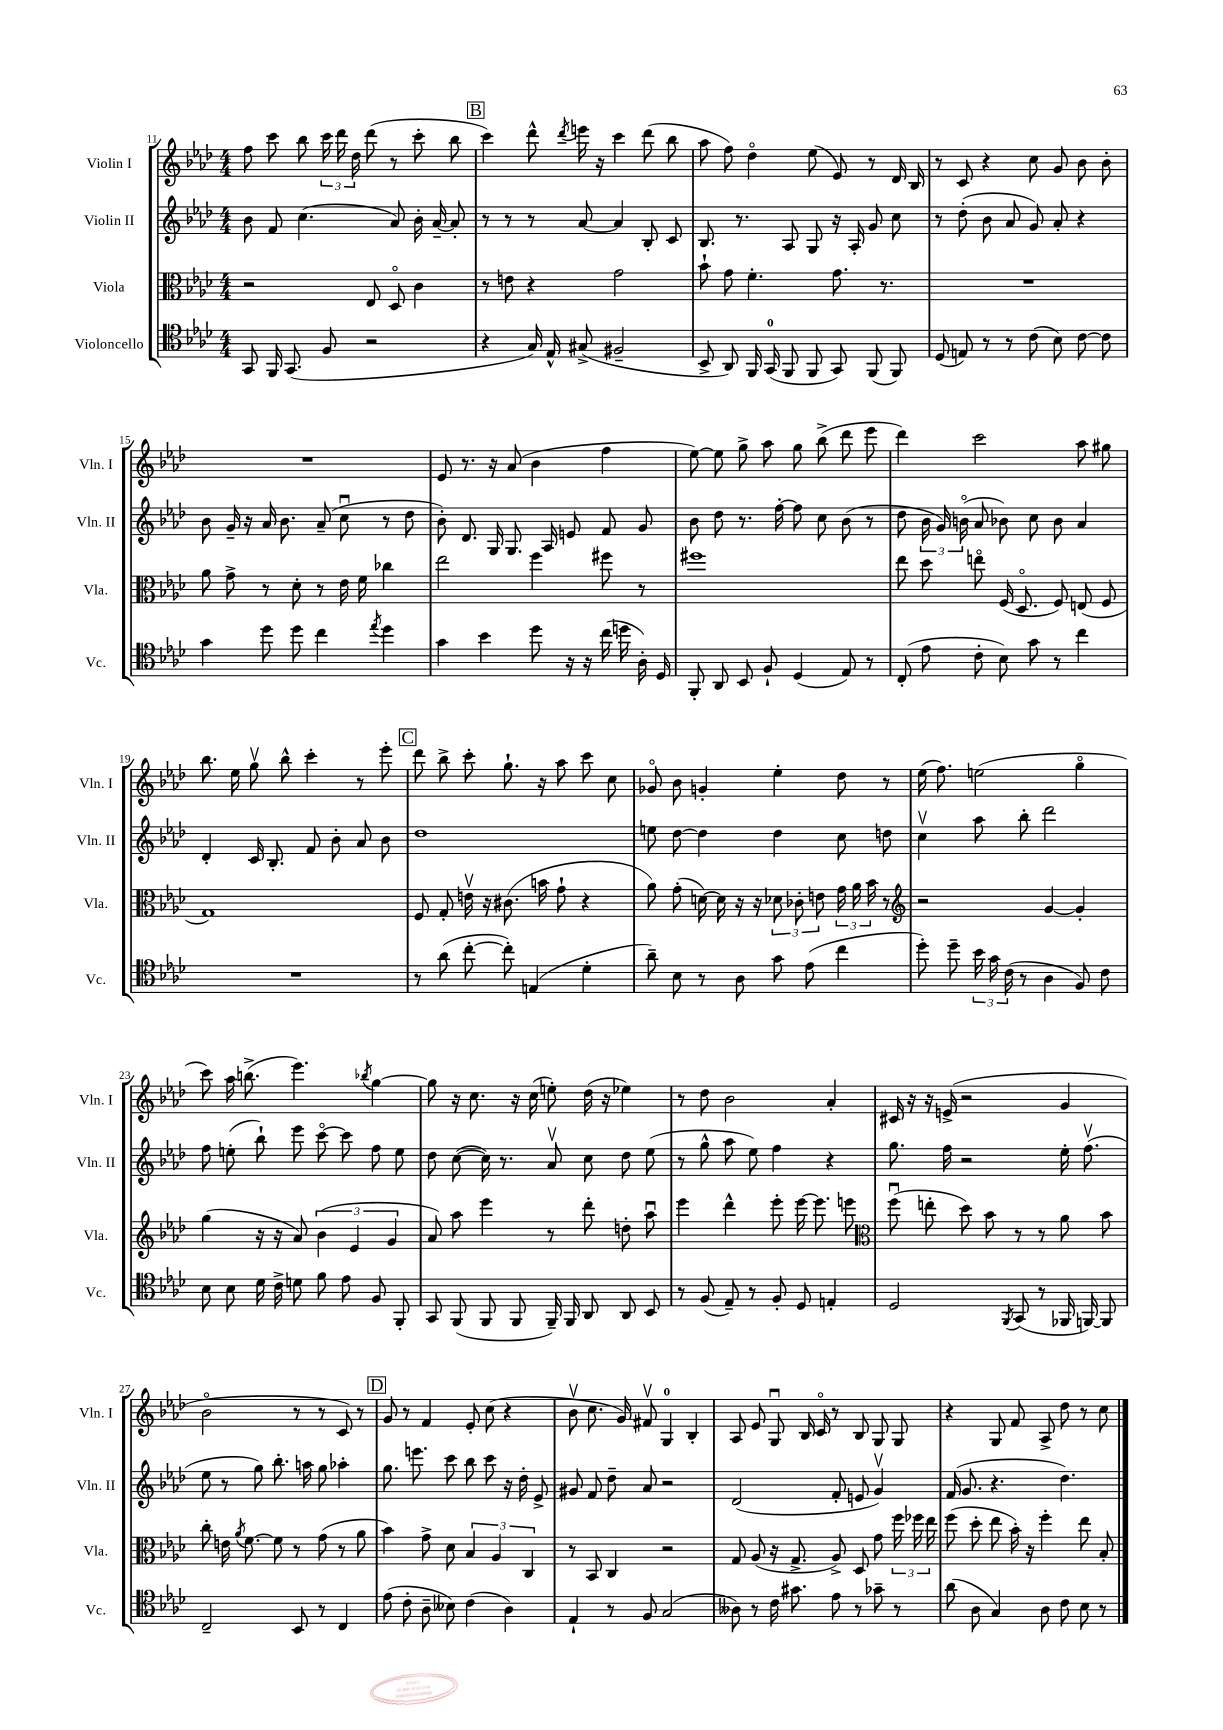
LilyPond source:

<<
\new StaffGroup <<
\new Staff = "s0" \with { instrumentName = "Violin I" shortInstrumentName = "Vln. I" } {
    \clef treble \key aes \major \numericTimeSignature \time 4/4
    \autoBeamOff f''8 c'''8 bes''8 \tuplet 3/2 { c'''16 des'''16 des''16 } des'''8( r8 c'''8-. bes''8 |
    \mark \markup { \box "B" } c'''4) des'''8-^ \acciaccatura { des'''8 } e'''16 r16 c'''4 des'''8( bes''8 |
    aes''8 f''8) des''4\flageolet ees''8( ees'8) r8 des'16 bes16 |
    r8 c'8 r4 c''8 g'8 bes'8 bes'8-. |
    R1 |
    ees'8 r8. r16 aes'8( bes'4 f''4 |
    ees''8~) ees''8 g''8-> aes''8 g''8 bes''8->( des'''8 ees'''8 |
    des'''4) c'''2 aes''8 gis''8 |
    bes''8. ees''16 g''8\upbow bes''8-^ c'''4-. r8 ees'''8-. |
    \mark \markup { \box "C" } des'''8 bes''8-> c'''8-. g''8.-! r16 aes''8 c'''8 c''8 |
    ges'8\flageolet bes'8 g'4-. ees''4-. des''8 r8 |
    ees''16( f''8.) e''2( g''4\flageolet |
    c'''8) aes''16 b''8.->( ees'''4.) \acciaccatura { bes''8 } g''4~ |
    g''8 r16 c''8. r16 c''16( e''8-.) des''16( r16 ees''4) |
    r8 des''8 bes'2 aes'4-. |
    cis'16 r16 r16 e'16->( r2 g'4 |
    bes'2\flageolet r8 r8 c'8) r8 |
    \mark \markup { \box "D" } g'8 r8 f'4 ees'8-. c''8( r4 |
    bes'8\upbow c''8. g'16) fis'8\upbow g4-0 bes4-. |
    aes8 ees'8 g8\downbow bes16 c'16\flageolet r8 bes8 g8 g8 |
    r4 g8 f'8 aes8-> des''8 r8 c''8 \bar "|." |
}
\new Staff = "s1" \with { instrumentName = "Violin II" shortInstrumentName = "Vln. II" } {
    \clef treble \key aes \major \numericTimeSignature \time 4/4
    \autoBeamOff bes'8 f'8 c''4.( aes'8) bes'16-. aes'16~-- aes'8-. |
    \mark \markup { \box "B" } r8 r8 r8 aes'8~ aes'4 bes8-. c'8 |
    bes8. r8. aes8 g8 r16 aes16-. g'8 c''8 |
    r8 des''8-.( bes'8 aes'8 g'8) aes'8-. r4 |
    bes'8 g'16-- r16 aes'16 bes'8. aes'8--( c''8\downbow r8 des''8 |
    bes'8-.) des'8. g16 g8. aes16 e'8 f'8 g'8 |
    bes'8 des''8 r8. f''16~-. f''8 c''8 bes'8( r8 |
    des''8 \tuplet 3/2 { bes'16 g'16) b'16\flageolet( } aes'8 bes'8) c''8 bes'8 aes'4 |
    des'4-. c'16 bes8.-. f'8 bes'8-. aes'8 bes'8 |
    \mark \markup { \box "C" } des''1 |
    e''8 des''8~ des''4 des''4 c''8 d''8 |
    c''4\upbow aes''8 bes''8-. des'''2 |
    f''8 e''8-.( bes''8-!) ees'''8 c'''8~\flageolet c'''8 f''8 e''8 |
    des''8 c''8~( c''16) r8. aes'8\upbow c''8 des''8 ees''8( |
    r8 g''8-^ aes''8 ees''8) f''4 r4 |
    g''8. f''16 r2 ees''16-. f''8.\upbow( |
    ees''8 r8 g''8) bes''8.-. a''16 g''8 aes''4-. |
    \mark \markup { \box "D" } g''8. e'''8. c'''8 bes''8 c'''8 r16 des''16-. ees'8-> |
    gis'8 f'8 des''8-- aes'8 r2 |
    des'2( f'8-. e'8 g'4\upbow) |
    f'16( g'8. r4. des''4.) \bar "|." |
}
\new Staff = "s2" \with { instrumentName = "Viola" shortInstrumentName = "Vla." } {
    \clef alto \key aes \major \numericTimeSignature \time 4/4
    \autoBeamOff r2 ees8 des8\flageolet c'4 |
    \mark \markup { \box "B" } r8 e'8 r4 g'2 |
    bes'8-! g'8 f'4.-. g'8. r8. |
    R1 |
    aes'8 g'8-> r8 des'8-. r8 ees'16 f'16 ces''4 |
    ees''2 f''4 fis''8 r8 |
    fis''1 |
    ees''8 des''8 e''8\flageolet f16( des8.\flageolet f8) e8( f8 |
    g1) |
    \mark \markup { \box "C" } f8 g8-. e'16\upbow r16 cis'8.( b'16 g'8-! r4 |
    aes'8) g'8-.( d'16~) d'16 r16 r16 \tuplet 3/2 { des'8 ces'8-. e'8 } \tuplet 3/2 { g'16 aes'16 bes'16 } r8 |
    \clef treble r2 g'4~ g'4-. |
    g''4( r16 r16 aes'8) \tuplet 3/2 { bes'4( ees'4 g'4 } |
    aes'8) aes''8 ees'''4 r8 des'''8-. d''8-. aes''8\downbow |
    ees'''4 des'''4-^ ees'''8-. ees'''16~ ees'''8. e'''8 |
    \clef alto f''8\downbow( e''8-. des''8) bes'8 r8 r8 aes'8 bes'8 |
    c''8-. e'16 \acciaccatura { aes'8 } f'8.~ f'8 r8 g'8( r8 aes'8 |
    \mark \markup { \box "D" } bes'4) g'8-> des'8 \tuplet 3/2 { bes4 aes4 c4 } |
    r8 bes,8 c4 r2 |
    g8 aes8( r16 g8.-> aes8->) des8 g'8 \tuplet 3/2 { f''16 fes''16 ees''16 } |
    f''8( des''8-. ees''8 bes'16-.) r16 f''4-. ees''8 bes8-. \bar "|." |
}
\new Staff = "s3" \with { instrumentName = "Violoncello" shortInstrumentName = "Vc." } {
    \clef tenor \key aes \major \numericTimeSignature \time 4/4
    \autoBeamOff g,8 f,16 g,8.( f8 r2 |
    \mark \markup { \box "B" } r4 g16) ees16-^ gis8->( fis2-- |
    bes,8-> aes,8) f,16 g,16-0( f,8 f,8 g,8) f,8( f,8) |
    des8( e8) r8 r8 c'8( bes8) c'8~ c'8 |
    g'4 des''8 des''8 c''4 \acciaccatura { ees''8 } des''4 |
    g'4 bes'4 des''8 r16 r16 c''16( d''16 aes16-.) des16 |
    f,8-. aes,8 bes,8 f8-! des4( ees8) r8 |
    c8-.( ees'8 c'8-. bes8) g'8 r8 c''4 |
    R1 |
    \mark \markup { \box "C" } r8 aes'8( c''8~-. c''8-.) e4( des'4-. |
    aes'8--) bes8 r8 aes8 g'8 ees'8( c''4 |
    des''8-.) des''8-- \tuplet 3/2 { bes'16 g'16 c'16( } r8 aes4 f8) c'8 |
    bes8 bes8 des'16 c'16-> d'8 f'8 ees'8 f8 f,8-. |
    g,8 f,8( f,8 f,8 f,16--) f,16 aes,8 aes,8 bes,8 |
    r8 f8( ees8--) r8 f8-. des8 e4-. |
    des2 \acciaccatura { f,8 } g,8( r8 fes,16 f,16~) f,8 |
    c2-- bes,8 r8 c4 |
    \mark \markup { \box "D" } ees'8( c'8-. aes8-- beses8) c'4( aes4) |
    ees4-! r8 f8 g2( |
    aeses8) r8 c'16 gis'8. ees'8 r8 ges'8-- r8 |
    aes'8( aes8 g4) aes8 c'8 bes8 r8 \bar "|." |
}
>>
>>
\layout { \context { \Score currentBarNumber = #11 } }
